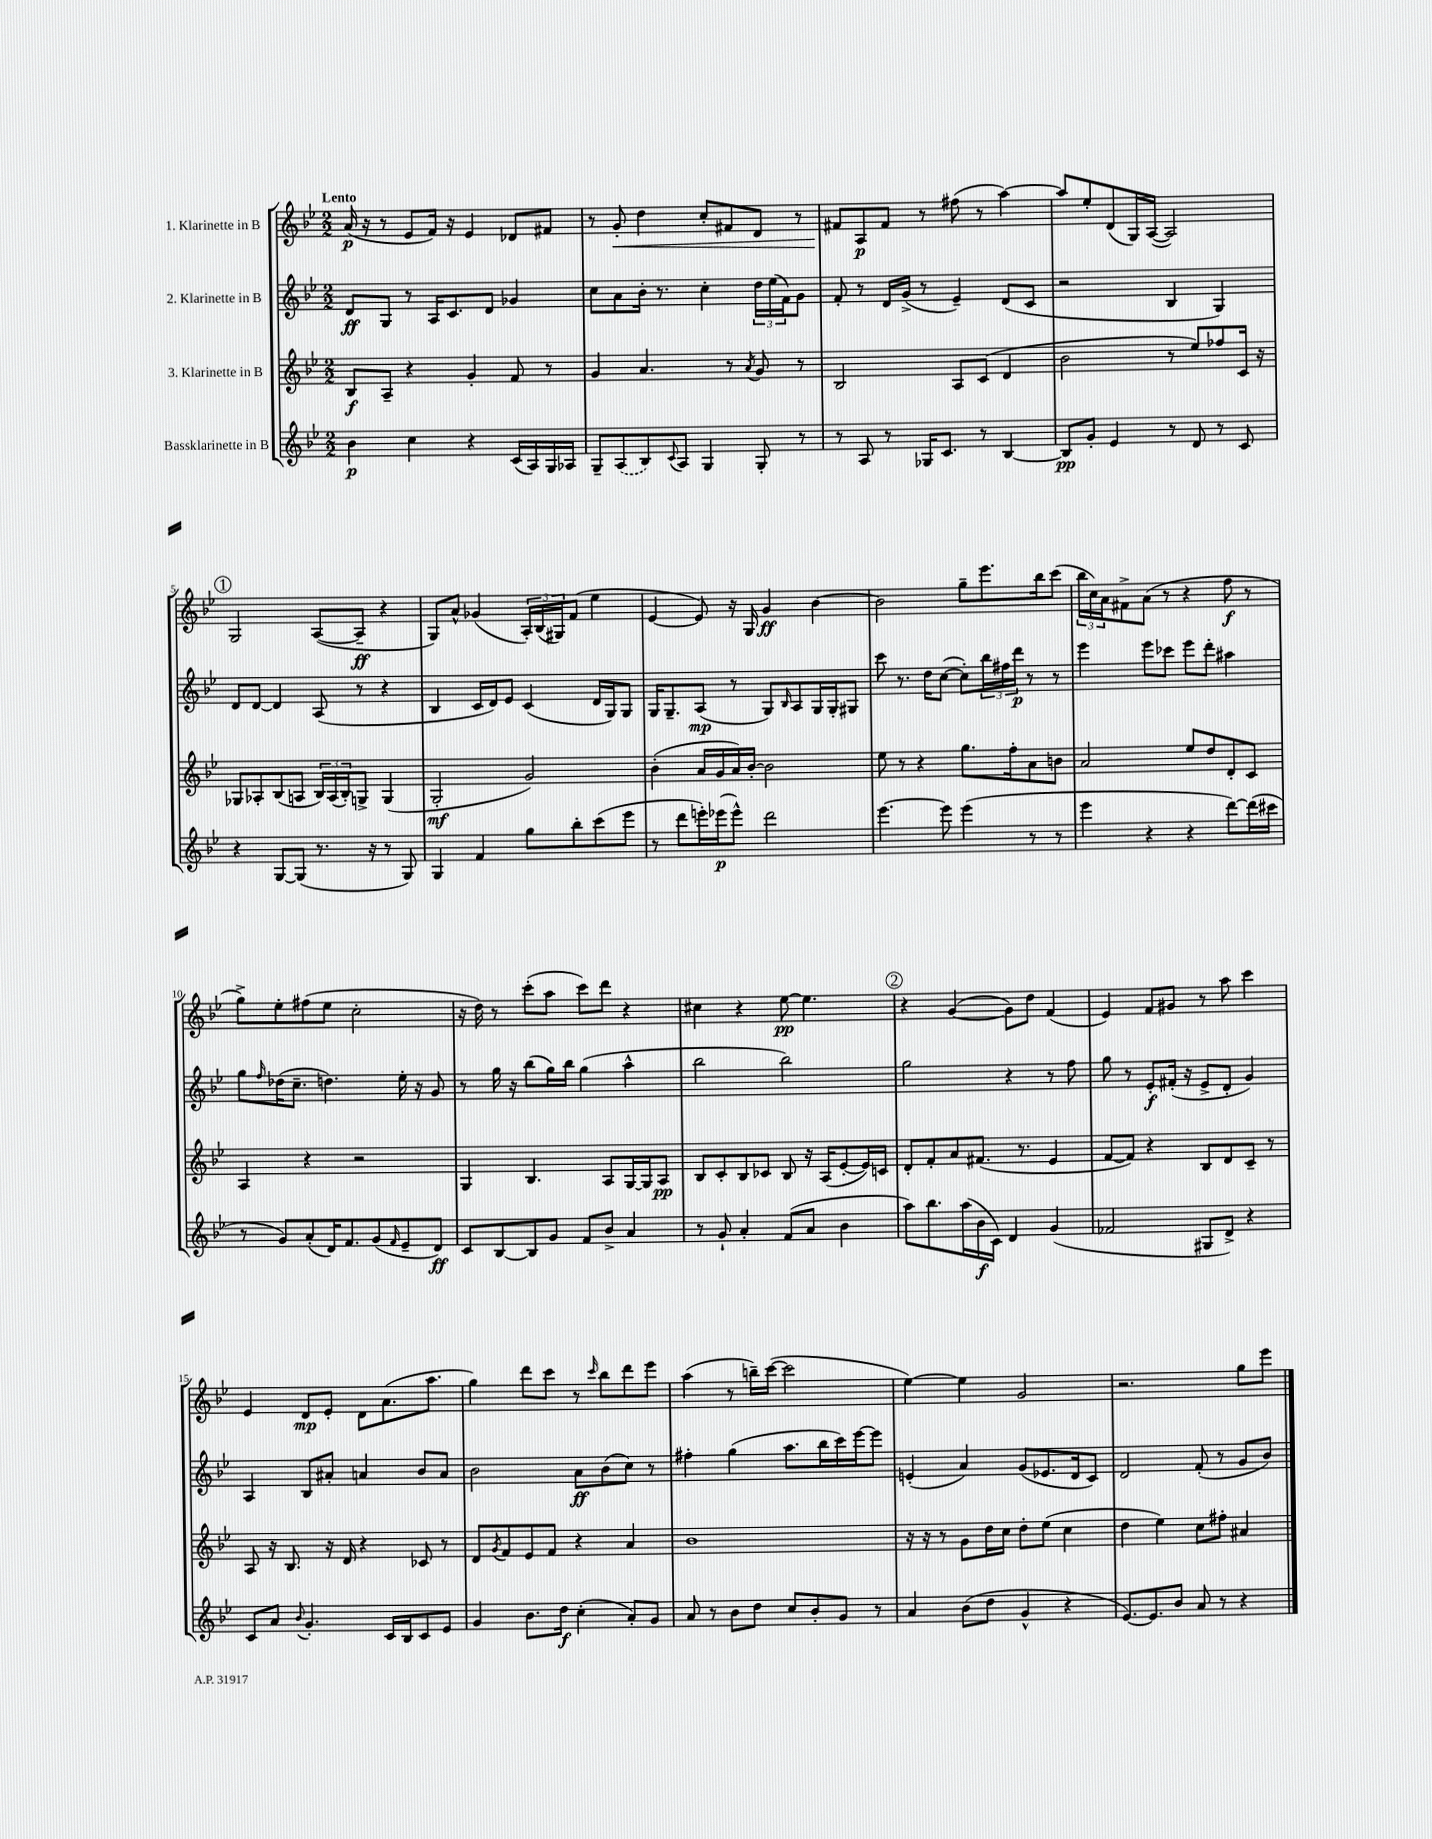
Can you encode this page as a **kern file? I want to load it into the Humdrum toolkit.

**kern	**dynam	**kern	**dynam	**kern	**dynam	**kern	**dynam
*part4	*part4	*part3	*part3	*part2	*part2	*part1	*part1
*staff4	*staff4	*staff3	*staff3	*staff2	*staff2	*staff1	*staff1
*I"Bassklarinette in B	*	*I"3. Klarinette in B	*	*I"2. Klarinette in B	*	*I"1. Klarinette in B	*
*clefG2	*	*clefG2	*	*clefG2	*	*clefG2	*
*k[b-e-]	*	*k[b-e-]	*	*k[b-e-]	*	*k[b-e-]	*
*M2/2	*	*M2/2	*	*M2/2	*	*M2/2	*
=1	=1	=1	=1	=1	=1	=1	=1
!	!	!	!	!	!	!LO:TX:a:B:t=Lento	!
4b-\	p	8B-/L	f	8d/L	ff	(16a/	p
.	.	.	.	.	.	16r	.
.	.	8A~/J	.	8G/J	.	8r	.
4cc\	.	4r	.	8r	.	8e-/L	.
.	.	.	.	16A/KL	.	16f/Jk)	.
.	.	.	.	8.c/	.	16r	.
4r	.	4g'/	.	.	.	4e-/	.
.	.	.	.	8d/J	.	.	.
(16c/LL	.	8f/	.	4g-X/	.	8d-X/L	.
16A/)	.	.	.	.	.	.	.
16G/	.	8r	.	.	.	8f#X/J	.
16A-X/JJ	.	.	.	.	.	.	.
=2	=2	=2	=2	=2	=2	=2	=2
8G~/L	.	4g/	.	8cc\L	.	8r	.
!	!	!	!	!	!	!	!LO:HP:b
(8A/	.	.	.	8a\	.	8g'/	<
8B-/)	.	4.a/	.	16b-'\Jk	.	4dd\	.
.	.	.	.	8.r	.	.	.
8qqc/	.	.	.	.	.	.	.
8A/J	.	.	.	.	.	.	.
4G/	.	.	.	4cc'\	.	8cc'/L	.
.	.	8r	.	.	.	8f#X/	.
.	.	8qa/	.	.	.	.	.
8G'/	.	8g/	.	24dd\LL	.	8d/J	.
.	.	.	.	(24ee-\	.	.	.
.	.	.	.	24f\J)	.	.	.
8r	.	8r	.	8g\J	.	8r	.
=3	=3	=3	=3	=3	=3	=3	=3
8r	.	2B-/	.	8f'/	.	8f#X/L	.
8A/	.	.	.	8r	.	8A/	[ p
8r	.	.	.	16d/LL	.	8f#/J	.
.	.	.	.	(16g^/JJ	.	.	.
16G-X/KL	.	.	.	8r	.	8r	.
8.c/J	.	.	.	.	.	.	.
.	.	8A/L	.	4e-~/)	.	(8ff#X\	.
8r	.	(8c/J	.	.	.	8r	.
[4B-/	.	4d/	.	(8d/L	.	[4aa\)	.
.	.	.	.	8c/J	.	.	.
=4	=4	=4	=4	=4	=4	=4	=4
8B-/L]	pp	2b-\	.	2r	.	8aa/L]	.
8g'/J	.	.	.	.	.	8ee-'/	.
4e-/	.	.	.	.	.	(8d/	.
.	.	.	.	.	.	16G/L)	.
.	.	.	.	.	.	([16A/JJ	.
8r	.	8r	.	4B-/	.	2A/])	.
8d/	.	8ee-/L)	.	.	.	.	.
8r	.	8ff-X/	.	4G/)	.	.	.
8c/	.	16c/Jk	.	.	.	.	.
.	.	16r	.	.	.	.	.
!!LO:LB:g=z
!!LO:REH:place=s1:t=1
=5	=5	=5	=5	=5	=5	=5	=5
4r	.	8G-X/L	.	8d/L	.	2G/	.
.	.	8A-X'/	.	[8d/J	.	.	.
[8G/L	.	(8B-/	.	4d/]	.	.	.
(8G/J]	.	8An/J	.	.	.	.	.
8.r	.	24B-/LL)	.	(8A/	.	([8A/L	.
.	.	(24A/	.	.	.	.	.
.	.	24B-'/J)	.	.	.	.	.
.	.	8Gn^/J	.	8r	.	8A~/J]	ff
16r	.	.	.	.	.	.	.
8r	.	(4G/	.	4r	.	4r	.
8G/)	.	.	.	.	.	.	.
=6	=6	=6	=6	=6	=6	=6	=6
4G/	.	2G'/	mf	4B-/	.	8G/L)	.
.	.	.	.	.	.	8a^^/J	.
4f/	.	.	.	16c/LL	.	(4g-X/	.
.	.	.	.	16d/J)	.	.	.
.	.	.	.	8e-/J	.	.	.
8gg\L	.	2g/)	.	(4c/	.	24A'/LL)	.
.	.	.	.	.	.	(24B-/	.
.	.	.	.	.	.	24G#X/J)	.
8bb-'\	.	.	.	.	.	(8f/J	.
(8ccc\	.	.	.	16d/LL	.	4ee-\	.
.	.	.	.	16G/J)	.	.	.
8eee-\J	.	.	.	8G/J	.	.	.
=7	=7	=7	=7	=7	=7	=7	=7
8r	.	(4b-'\	.	16G/KL	.	[4e-/	.
.	.	.	.	8.G~/	.	.	.
8ddd\L	.	.	.	.	.	.	.
16eeen'\L)	.	16a/LL	.	(8A/J	mp	8e-/])	.
(16eee-X\J	p	16g/	.	.	.	.	.
8eee-^^\J)	.	16a/)	.	8r	.	16r	.
.	.	[16b-'/JJ	.	.	.	16G/	.
2ddd\	.	2b-\]	.	8G/L)	.	4g/	ff
.	.	.	.	16qqB-/	.	.	.
.	.	.	.	8A/	.	.	.
.	.	.	.	16G/L	.	[4b-\	.
.	.	.	.	16G'/J	.	.	.
.	.	.	.	8G#X/J	.	.	.
=8	=8	=8	=8	=8	=8	=8	=8
[4.eee-\	.	8ee-\	.	8ccc\	.	2b-\]	.
.	.	8r	.	8.r	.	.	.
.	.	4r	.	.	.	.	.
.	.	.	.	16dd\KL	.	.	.
8eee-\]	.	.	.	([8cc\J	.	.	.
(4eee-\	.	8.gg\L	.	8cc'\L])	.	8gg~\L	.
.	.	.	.	24bb-\L	.	8.eee-\	.
.	.	.	.	24ff#X\	.	.	.
.	.	16ff'\k	.	.	.	.	.
.	.	.	.	24ddd\JJ	p	.	.
8r	.	8a\	.	8r	.	.	.
.	.	.	.	.	.	16bb-\k	.
8r	.	8bn\J	.	8r	.	(8ccc\J	.
=9	=9	=9	=9	=9	=9	=9	=9
4eee-\	.	2a/	.	4eee-\	.	24bb-\LL	.
.	.	.	.	.	.	24cc\)	.
.	.	.	.	.	.	24a\J	.
.	.	.	.	.	.	8f#X^\	.
4r	.	.	.	8eee-\L	.	(8a\J	.
.	.	.	.	8ccc-X\J	.	8r	.
4r	.	8ee-/L	.	8eee-\L	.	4r	.
.	.	8dd/	.	8ddd'\J	.	.	.
[8ddd\L)	.	8d'/	.	4aa#X\	.	8ff\	f
(16ddd\L]	.	8c/J	.	.	.	8r	.
16ccc#X\JJ	.	.	.	.	.	.	.
!!LO:LB:g=z
=10	=10	=10	=10	=10	=10	=10	=10
8r	.	4A/	.	8gg\L	.	8gg^\L)	.
.	.	.	.	16qqff/	.	.	.
8g/L)	.	.	.	(16dd-X\K	.	8ee-'\	.
.	.	.	.	8.cc~\J	.	.	.
(8a'/	.	4r	.	.	.	(8ff#X\	.
16d/K)	.	.	.	4.ddn\)	.	8ee-\J	.
8.f/	.	.	.	.	.	.	.
.	.	2r	.	.	.	2cc'\	.
(8g/	.	.	.	.	.	.	.
16qqf/	.	.	.	.	.	.	.
8e-~/	.	.	.	16ee-'\	.	.	.
.	.	.	.	16r	.	.	.
8d/J)	ff	.	.	8g/	.	.	.
=11	=11	=11	=11	=11	=11	=11	=11
8c/L	.	4G/	.	8r	.	16r	.
.	.	.	.	.	.	16dd\)	.
[8B-/	.	.	.	16gg\	.	8r	.
.	.	.	.	16r	.	.	.
8B-/]	.	4.B-/	.	(8bb-\L	.	(8ccc'\L	.
8g/J	.	.	.	16gg\L)	.	8aa\J	.
.	.	.	.	16bb-\JJ	.	.	.
8f/L	.	.	.	(4gg\	.	8ccc\L)	.
8b-^/J	.	8A/L	.	.	.	8ddd\J	.
4a/	.	[16G/L	.	4aa^^\	.	4r	.
.	.	16G/J]	.	.	.	.	.
.	.	8A/J	pp	.	.	.	.
=12	=12	=12	=12	=12	=12	=12	=12
8r	.	8B-/L	.	2bb-\	.	4cc#X\	.
8g`/	.	8c'/	.	.	.	.	.
4a'/	.	8B-/	.	.	.	4r	.
.	.	8c-X/J	.	.	.	.	.
(8f/L	.	8B-/	.	2bb-\)	.	[8ee-\	pp
8a/J	.	16r	.	.	.	4.ee-\]	.
.	.	(16A/KL	.	.	.	.	.
4b-\	.	[8e-'/	.	.	.	.	.
.	.	16e-/L])	.	.	.	.	.
.	.	16cn/JJ	.	.	.	.	.
!!LO:REH:place=s1:t=2
=13	=13	=13	=13	=13	=13	=13	=13
8aa\L)	.	8d'/L	.	2gg\	.	4r	.
8.bb-\	.	8f'/	.	.	.	.	.
.	.	8a/	.	.	.	([4g/	.
(16aa\L	.	.	.	.	.	.	.
16b-\	f	(8.f#X/J	.	.	.	.	.
16c\JJ)	.	.	.	.	.	.	.
4d/	.	.	.	4r	.	8g\L])	.
.	.	8.r	.	.	.	.	.
.	.	.	.	.	.	8dd\J	.
(4g/	.	4e-/	.	8r	.	(4f/	.
.	.	.	.	8ff\	.	.	.
=14	=14	=14	=14	=14	=14	=14	=14
2f-X/	.	[8f/L	.	8gg\	.	4e-/)	.
.	.	8f/J])	.	8r	.	.	.
.	.	4r	.	8e-'/L	f	8f/L	.
.	.	.	.	(16f#X'/Jk	.	8g#X/J	.
.	.	.	.	16r	.	.	.
8G#X/L	.	8B-/L	.	8e-^/L	.	8r	.
8d^/J)	.	8d/	.	8d'/J	.	8aa\	.
4r	.	8c~/J	.	4g/)	.	4ccc\	.
.	.	8r	.	.	.	.	.
!!LO:LB:g=z
=15	=15	=15	=15	=15	=15	=15	=15
8c/L	.	8A/	.	4A/	.	4e-/	.
8a/J	.	16r	.	.	.	.	.
.	.	8.B-/	.	.	.	.	.
8qqb-/	.	.	.	.	.	.	.
4.g'/	.	.	.	8B-/L	.	8d/L	mp
.	.	16r	.	8a#X'/J	.	8e-'/J	.
.	.	16d/	.	.	.	.	.
.	.	4r	.	4an/	.	8d\L	.
16c/LL	.	.	.	.	.	(8.a\	.
16B-/J	.	.	.	.	.	.	.
8c/	.	8c-X/	.	8b-/L	.	.	.
.	.	.	.	.	.	8.aa\J	.
8e-/J	.	8r	.	8a/J	.	.	.
=16	=16	=16	=16	=16	=16	=16	=16
4g/	.	8d/L	.	2b-\	.	4gg\)	.
.	.	8qg/	.	.	.	.	.
.	.	8f/	.	.	.	.	.
8.b-\L	.	8e-/	.	.	.	8ddd\L	.
.	.	8f/J	.	.	.	8ccc\J	.
16dd\Jk	f	.	.	.	.	.	.
(4cc'\	.	4r	.	8a\L	ff	8r	.
.	.	.	.	.	.	16qqccc/	.
.	.	.	.	(8b-\	.	8bb-\L	.
8a'/L)	.	4a/	.	8cc\J)	.	8ddd\	.
8g/J	.	.	.	8r	.	8eee-\J	.
=17	=17	=17	=17	=17	=17	=17	=17
8a/	.	1b-	.	4ff#X'\	.	(4aa\	.
8r	.	.	.	.	.	.	.
8b-\L	.	.	.	(4gg\	.	8r	.
8dd\J	.	.	.	.	.	16bbn~\LL)	.
.	.	.	.	.	.	([16ccc\JJ	.
8cc/L	.	.	.	8.aa\L	.	2ccc\]	.
8b-'/	.	.	.	.	.	.	.
.	.	.	.	16bb-\L	.	.	.
8g/J	.	.	.	16ccc\)	.	.	.
.	.	.	.	[16eee-\J	.	.	.
8r	.	.	.	8eee-\J]	.	.	.
=18	=18	=18	=18	=18	=18	=18	=18
4a/	.	16r	.	(4en'/	.	[4ee-\)	.
.	.	16r	.	.	.	.	.
.	.	8r	.	.	.	.	.
(8b-\L	.	8g\L	.	4a/)	.	4ee-\]	.
8dd\J	.	16dd\L	.	.	.	.	.
.	.	16cc\JJ	.	.	.	.	.
4g^^/	.	8dd'\L	.	(8g/L	.	2g/	.
.	.	(8ee-\J	.	8.e-X/	.	.	.
4r	.	4cc\	.	.	.	.	.
.	.	.	.	16d/k	.	.	.
.	.	.	.	8c/J)	.	.	.
=19	=19	=19	=19	=19	=19	=19	=19
[8.e-/L)	.	4dd\	.	2d/	.	2.r	.
8.e-/]	.	.	.	.	.	.	.
.	.	4ee-\)	.	.	.	.	.
8b-/J	.	.	.	.	.	.	.
8a/	.	8cc\L	.	(8f'/	.	.	.
8r	.	8ff#X'\J	.	8r	.	.	.
4r	.	4a#X/	.	8g/L	.	8gg\L	.
.	.	.	.	8b-/J)	.	8eee-\J	.
==	==	==	==	==	==	==	==
*-	*-	*-	*-	*-	*-	*-	*-
